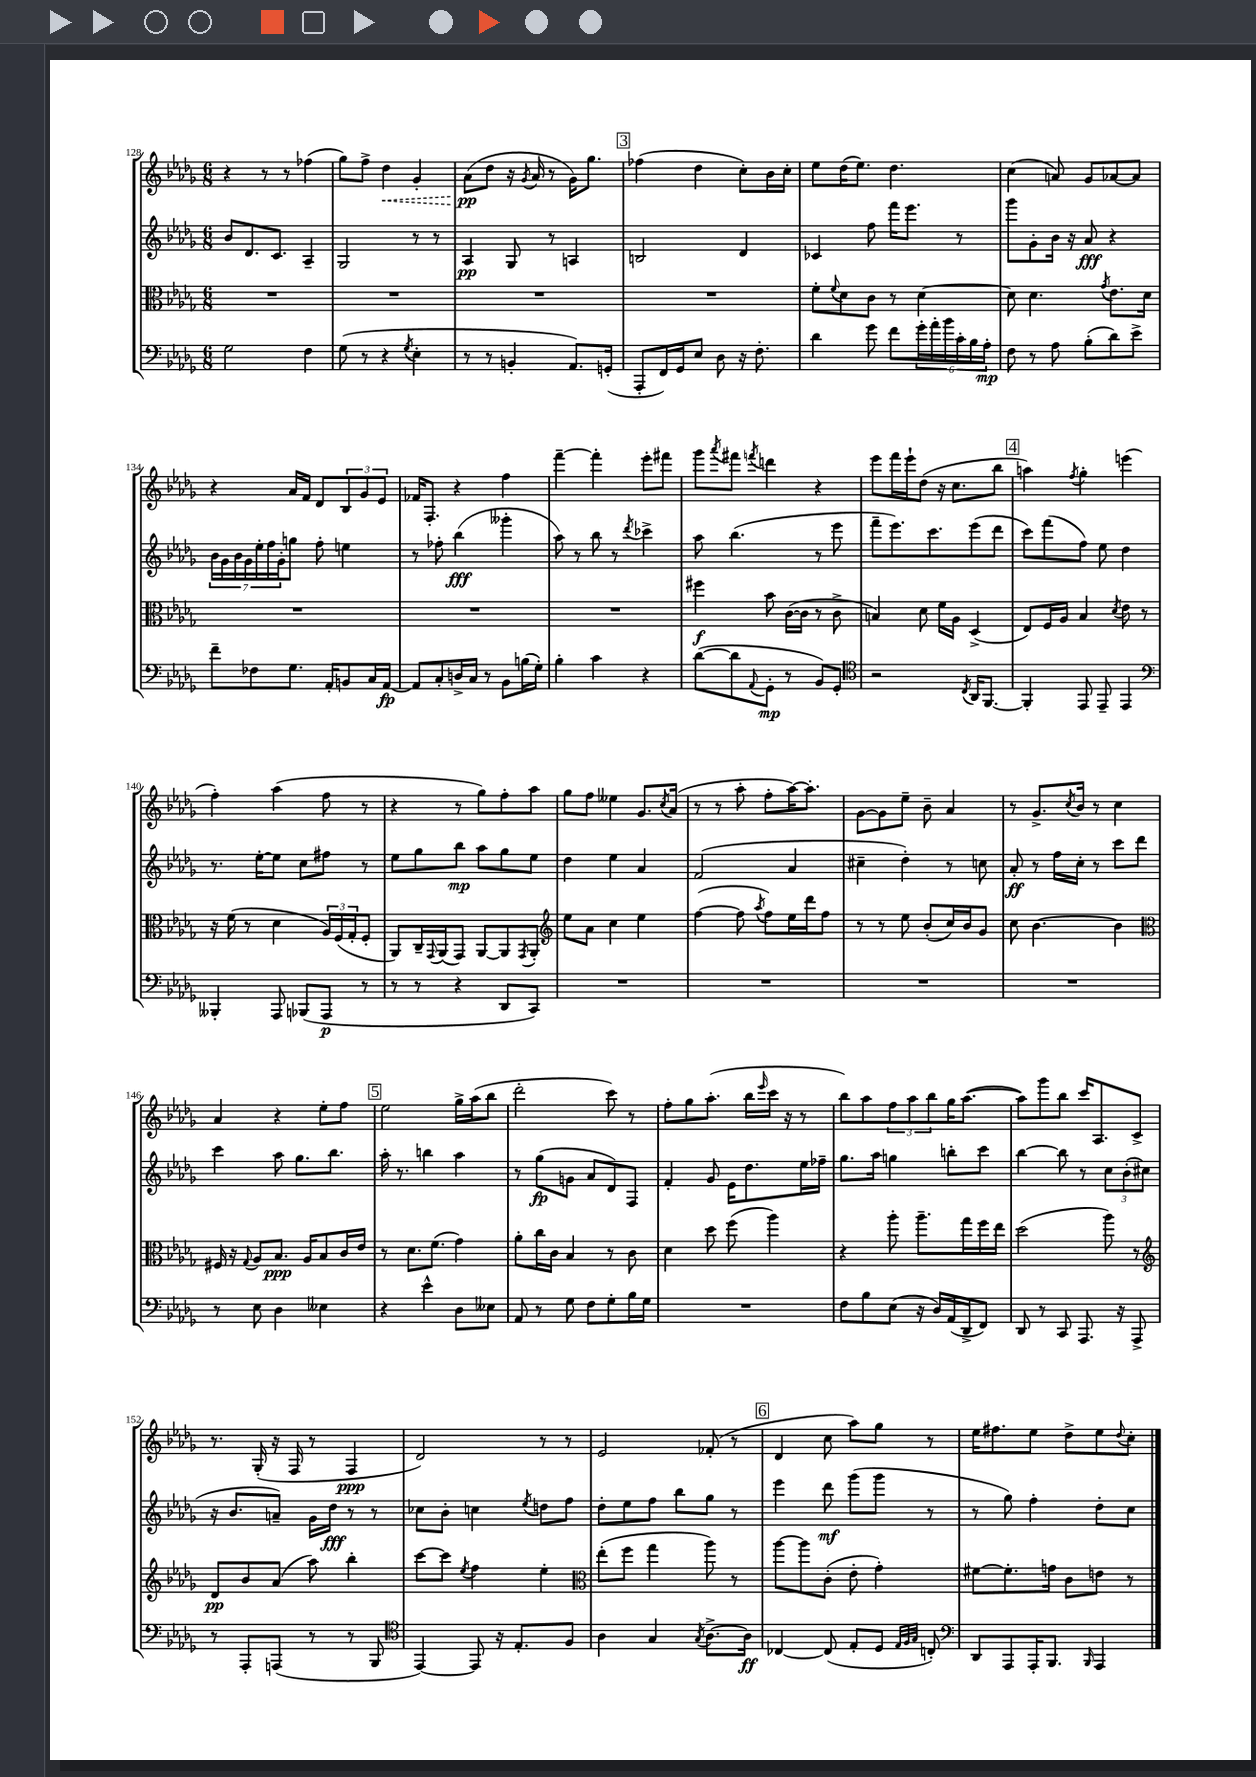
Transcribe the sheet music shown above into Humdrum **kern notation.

**kern	**dynam	**kern	**dynam	**kern	**dynam	**kern	**dynam
*part4	*part4	*part3	*part3	*part2	*part2	*part1	*part1
*staff4	*staff4	*staff3	*staff3	*staff2	*staff2	*staff1	*staff1
*clefF4	*	*clefC3	*	*clefG2	*	*clefG2	*
*k[b-e-a-d-g-]	*	*k[b-e-a-d-g-]	*	*k[b-e-a-d-g-]	*	*k[b-e-a-d-g-]	*
*M6/8	*	*M6/8	*	*M6/8	*	*M6/8	*
=128	=128	=128	=128	=128	=128	=128	=128
2G-\	.	2.r	.	8b-/L	.	4r	.
.	.	.	.	8.d-/	.	.	.
.	.	.	.	.	.	8r	.
.	.	.	.	8.c/J	.	.	.
.	.	.	.	.	.	8r	.
4F\	.	.	.	4A-~/	.	(4ff-X\	.
=129	=129	=129	=129	=129	=129	=129	=129
(8G-\	.	2.r	.	2G-/	.	8gg-\L)	.
8r	.	.	.	.	.	8ff^\J	.
!	!	!	!	!	!	!	!LO:HP:b
4r	.	.	.	.	.	4dd-\	<
8qG-/	.	.	.	.	.	.	.
4E-'\	.	.	.	8r	.	4g-'/	.
.	.	.	.	8r	.	.	.
=130	=130	=130	=130	=130	=130	=130	=130
8r	.	2.r	.	4A-/	pp	(8a-\L	pp
8r	.	.	.	.	.	8dd-\J	[
4BBn'/	.	.	.	8G-/	.	16r	.
.	.	.	.	.	.	8qg-/	.
.	.	.	.	.	.	16a-/	.
.	.	.	.	8r	.	8r	.
8.AA-/L)	.	.	.	4An/	.	16g-\KL)	.
.	.	.	.	.	.	8.gg-\J	.
(16GGn'/Jk	.	.	.	.	.	.	.
!!LO:REH:place=s1:t=3
=131	=131	=131	=131	=131	=131	=131	=131
8AAA-'/L	.	2.r	.	2Bn/	.	(4ff-X\	.
16FF/L)	.	.	.	.	.	.	.
16GG-/J	.	.	.	.	.	.	.
8E-/J	.	.	.	.	.	4dd-\	.
8D-\	.	.	.	.	.	.	.
16r	.	.	.	4d-/	.	8cc'\L)	.
8.F'\	.	.	.	.	.	.	.
.	.	.	.	.	.	16b-\L	.
.	.	.	.	.	.	16cc'\JJ	.
=132	=132	=132	=132	=132	=132	=132	=132
4d-\	.	8f'\L	.	4c-X/	.	8ee-\L	.
.	.	8qqf/	.	.	.	.	.
.	.	8d-\	.	.	.	(16dd-\K	.
.	.	.	.	.	.	8.ee-\J)	.
8g-\	.	8c\J	.	8ff\	.	.	.
8f\L	.	8r	.	16fff\KL	.	4.dd-\	.
.	.	.	.	8.eee-\J	.	.	.
24g-'\L	.	[4d-\	.	.	.	.	.
24a-'\	.	.	.	.	.	.	.
24b-\	.	.	.	.	.	.	.
24c'\	.	.	.	8r	.	.	.
24B-\	.	.	.	.	.	.	.
24A-'\JJ	mp	.	.	.	.	.	.
=133	=133	=133	=133	=133	=133	=133	=133
8F\	.	8d-\]	.	8ggg-\L	.	(4cc\	.
8r	.	4.d-\	.	8g-'\	.	.	.
8A-\	.	.	.	16b-\Jk	.	8an/)	.
.	.	.	.	16r	.	.	.
(8B-'\L	.	.	.	8a-/	fff	8g-/L	.
.	.	8qg-/	.	.	.	.	.
8d-\)	.	8.e-\L	.	4r	.	[8a-X/	.
8e-^\J	.	.	.	.	.	8a-/J]	.
.	.	16d-\Jk	.	.	.	.	.
!!LO:LB:g=z
=134	=134	=134	=134	=134	=134	=134	=134
8f~\L	.	2.r	.	28b-\LL	.	4r	.
.	.	.	.	28g-\	.	.	.
.	.	.	.	28b-\	.	.	.
.	.	.	.	28g-\	.	.	.
8F-X\	.	.	.	.	.	.	.
.	.	.	.	28ee-'\	.	.	.
.	.	.	.	28ff\	.	.	.
.	.	.	.	28g-'\J	.	.	.
8.G-\J	.	.	.	8ggn\J	.	16a-/LL	.
.	.	.	.	.	.	16f/JJ	.
.	.	.	.	8ff'\	.	8d-/L	.
16AA-'/KL	.	.	.	.	.	.	.
8BBn/	.	.	.	4een\	.	12B-/	.
.	.	.	.	.	.	12g-/	.
16C/L	.	.	.	.	.	.	.
.	.	.	.	.	.	12e-/J	.
[16AA-/JJ	fp	.	.	.	.	.	.
=135	=135	=135	=135	=135	=135	=135	=135
8AA-/L]	.	2.r	.	8r	.	16f-X/KL	.
.	.	.	.	.	.	8.F'/J	.
8C'/	.	.	.	8ff-X'\	.	.	.
16Dn^/L	.	.	.	(4bb-\	fff	4r	.
16C/JJ	.	.	.	.	.	.	.
8r	.	.	.	.	.	.	.
8BB-\L	.	.	.	4ggg--X'\	.	4ff\	.
(16Bn\L	.	.	.	.	.	.	.
16G-'\JJ)	.	.	.	.	.	.	.
=136	=136	=136	=136	=136	=136	=136	=136
4B-'\	.	2.r	.	8aa-\)	.	[4fff~\	.
.	.	.	.	8r	.	.	.
4c\	.	.	.	8bb-\	.	4fff'\]	.
.	.	.	.	8r	.	.	.
.	.	.	.	8qddd-/	.	.	.
4r	.	.	.	4ccc-X^\	.	8eee-'\L	.
.	.	.	.	.	.	8fff#X\J	.
=137	=137	=137	=137	=137	=137	=137	=137
([8d-\L	.	4ff#X\	f	8aa-\	.	8ggg-\L	.
.	.	.	.	.	.	8qaaa-/	.
8d-\]	.	.	.	(4.bb-\	.	8fff#X\J	.
8qqAA-/	.	.	.	.	.	8qfffn/	.
8GG-'\J	mp	8b-\	.	.	.	4dddn\	.
8r	.	([16c\LL	.	.	.	.	.
.	.	16c\JJ]	.	.	.	.	.
8BB-/L)	.	8r	.	8r	.	4r	.
8GG-'/J	.	8c^\	.	8eee-\	.	.	.
=138	=138	=138	=138	=138	=138	=138	=138
*clefC4	*	*	*	*	*	*	*
2r	.	4Bn/)	.	8fff~\L	.	8eee-\L	.
.	.	.	.	8.eee-\)	.	16fff\L	.
.	.	.	.	.	.	16eee-`\J	.
.	.	8d-\	.	.	.	(8dd-\J	.
.	.	.	.	8.ccc\	.	.	.
.	.	16f\LL	.	.	.	16r	.
.	.	16A-\JJ	.	.	.	8.cc\L	.
8qC/	.	.	.	.	.	.	.
16AA-/KL	.	(4D-^/	.	(8eee-\	.	.	.
[8.FF/J	.	.	.	.	.	.	.
.	.	.	.	8ddd-\J	.	8bb-\J	.
!!LO:REH:place=s1:t=4
=139	=139	=139	=139	=139	=139	=139	=139
4FF'/]	.	8E-/L)	.	8ccc\L)	.	4aan\)	.
.	.	16F/L	.	(8fff\	.	.	.
.	.	16A-/JJ	.	.	.	.	.
.	.	.	.	.	.	8qff/	.
8EE-/	.	4B-/	.	8ff\J)	.	4gg-'\	.
8EE-~/	.	.	.	8ee-\	.	.	.
.	.	8qd-/	.	.	.	.	.
4EE-/	.	8e-\	.	4dd-\	.	(4eeen\	.
.	.	8r	.	.	.	.	.
!!LO:LB:g=z
=140	=140	=140	=140	=140	=140	=140	=140
*clefF4	*	*	*	*	*	*	*
4BBB--X'/	.	16r	.	8.r	.	4ff'\)	.
.	.	(16f\	.	.	.	.	.
.	.	8r	.	.	.	.	.
.	.	.	.	[16ee-'\KL	.	.	.
8AAA-/	.	4d-\	.	8ee-\J]	.	(4aa-\	.
(8BBB-X/L	.	.	.	8cc\L	.	.	.
8AAA-/J	p	24A-/LL)	.	8ff#X\J	.	8ff\	.
.	.	(24F/	.	.	.	.	.
.	.	24G-'/J	.	.	.	.	.
8r	.	8F'/J	.	8r	.	8r	.
=141	=141	=141	=141	=141	=141	=141	=141
8r	.	8AA-/L)	.	8ee-\L	.	4r	.
8r	.	16C~/L	.	8gg-\	.	.	.
.	.	8qqGG-/	.	.	.	.	.
.	.	(16AA-/J	.	.	.	.	.
4r	.	8GG-/J)	.	8bb-\J	mp	8r	.
.	.	[8AA-/L	.	8aa-\L	.	8gg-\L)	.
8DD-/L	.	8AA-/]	.	8gg-\	.	8ff'\	.
.	.	8qGG-/	.	.	.	.	.
8CC/J)	.	8AA-'/J	.	8ee-\J	.	8aa-\J	.
=142	=142	=142	=142	=142	=142	=142	=142
*	*	*clefG2	*	*	*	*	*
2.r	.	8ee-\L	.	4dd-\	.	8gg-\L	.
.	.	8a-\J	.	.	.	8ff\J	.
.	.	4cc\	.	4ee-\	.	4ee--X\	.
.	.	4ee-\	.	4a-/	.	8.g-/L	.
.	.	.	.	.	.	8qcc/	.
.	.	.	.	.	.	(16a-/Jk	.
=143	=143	=143	=143	=143	=143	=143	=143
2.r	.	([4ff\	.	(2f/	.	8r	.
.	.	.	.	.	.	8r	.
.	.	8ff\]	.	.	.	8aa-'\	.
.	.	8qaa-/	.	.	.	.	.
.	.	8ff\L)	.	.	.	8ff'\L	.
.	.	16ee-\L	.	4a-/	.	[16aa-\K)	.
.	.	16ddd-\J	.	.	.	8.aa-'\J]	.
.	.	8ff\J	.	.	.	.	.
=144	=144	=144	=144	=144	=144	=144	=144
2.r	.	8r	.	4cc#X~\	.	[8g-\L	.
.	.	8r	.	.	.	8g-\]	.
.	.	8ee-\	.	4dd-'\)	.	8ee-~\J	.
.	.	(8b-'/L	.	.	.	8b-~\	.
.	.	16cc/L)	.	8r	.	4a-/	.
.	.	16b-/J	.	.	.	.	.
.	.	8g-/J	.	8ccn\	.	.	.
=145	=145	=145	=145	=145	=145	=145	=145
2.r	.	8cc\	.	8a-'/	ff	8r	.
.	.	[4.b-\	.	8r	.	8.g-^/L	.
.	.	.	.	16ff\LL	.	.	.
.	.	.	.	.	.	8qcc/	.
.	.	.	.	16cc'\JJ	.	16b-/Jk	.
.	.	.	.	8r	.	8r	.
.	.	4b-\]	.	8ccc\L	.	4cc\	.
.	.	.	.	8ddd-\J	.	.	.
!!LO:LB:g=z
=146	=146	=146	=146	=146	=146	=146	=146
*	*	*clefC3	*	*	*	*	*
8r	.	16F#X/	.	4ccc\	.	4a-/	.
.	.	16r	.	.	.	.	.
.	.	8qqG-/	.	.	.	.	.
8E-\	.	8A-/L	.	.	.	.	.
4D-\	.	8.B-/J	ppp	8aa-\	.	4r	.
.	.	.	.	8.gg-\L	.	.	.
.	.	16A-/KL	.	.	.	.	.
4E--X\	.	8B-/	.	.	.	8ee-'\L	.
.	.	.	.	8.bb-\J	.	.	.
.	.	16c/L	.	.	.	8ff\J	.
.	.	16e-/JJ	.	.	.	.	.
!!LO:REH:place=s1:t=5
=147	=147	=147	=147	=147	=147	=147	=147
4r	.	8r	.	16aa-'\	.	2ee-\	.
.	.	.	.	8.r	.	.	.
.	.	8.d-\L	.	.	.	.	.
4e-^^\	.	.	.	4bbn\	.	.	.
.	.	(8.f\J	.	.	.	.	.
8D-\L	.	4g-\)	.	4aa-\	.	16gg-^\LL	.
.	.	.	.	.	.	(16aa-\J	.
8E--X\J	.	.	.	.	.	8bb-\J	.
=148	=148	=148	=148	=148	=148	=148	=148
8AA-/	.	8a-'\L	.	8r	.	2ddd-'\	.
8r	.	16cc\L	.	(8gg-\L	fp	.	.
.	.	16c\JJ	.	.	.	.	.
8G-\	.	4B-/	.	8gn\J	.	.	.
8F\L	.	.	.	8a-/L	.	.	.
8G-'\	.	8r	.	8d-/)	.	8ccc\)	.
16B-\L	.	8c\	.	8F/J	.	8r	.
16G-\JJ	.	.	.	.	.	.	.
=149	=149	=149	=149	=149	=149	=149	=149
2.r	.	4d-\	.	4f'/	.	8ff'\L	.
.	.	.	.	.	.	8gg-\	.
.	.	8dd-\	.	8g-/	.	(8.aa-'\J	.
.	.	(8ff\	.	16e-\KL	.	.	.
.	.	.	.	8.dd-\	.	16bb-\LL	.
.	.	.	.	.	.	16qqeee-/	.
.	.	4aa-\)	.	.	.	16ccc\JJ	.
.	.	.	.	.	.	16r	.
.	.	.	.	16ee-\L	.	8r	.
.	.	.	.	16ff-X~\JJ	.	.	.
=150	=150	=150	=150	=150	=150	=150	=150
8F\L	.	4r	.	8.gg-\L	.	8bb-\L)	.
8B-\	.	.	.	.	.	8aa-\	.
.	.	.	.	16aa-\Jk	.	.	.
(8E-\J	.	8aa-'\	.	4ggn\	.	12ff\	.
.	.	.	.	.	.	12aa-\	.
16r	.	8.aa-~\L	.	.	.	.	.
.	.	.	.	.	.	12bb-\	.
16D-/LL)	.	.	.	.	.	.	.
(16AA-/	.	.	.	8bbn'\L	.	16gg-\K	.
16DD-^/J	.	16gg-\L	.	.	.	([8.aa-\J	.
8FF/J)	.	16ff\	.	8ccc\J	.	.	.
.	.	16ee-\JJ	.	.	.	.	.
=151	=151	=151	=151	=151	=151	=151	=151
8DD-/	.	(2dd-\	.	[4bb-\	.	8aa-\L])	.
8r	.	.	.	.	.	8ggg-\	.
8CC/	.	.	.	8bb-\]	.	8bb-\J	.
8.AAA-/	.	.	.	8r	.	16ccc/KL	.
.	.	.	.	.	.	8.A-/	.
.	.	8aa-\)	.	12cc\L	.	.	.
16r	.	.	.	.	.	.	.
.	.	.	.	(12b-'\	.	.	.
8AAA-^/	.	8r	.	.	.	8c^/J	.
.	.	.	.	12cc#X\J	.	.	.
!!LO:LB:g=z
=152	=152	=152	=152	=152	=152	=152	=152
*	*	*clefG2	*	*	*	*	*
8r	.	8d-/L	pp	16r	.	8.r	.
.	.	.	.	8.b-/L	.	.	.
8AAA-'/L	.	8b-/	.	.	.	.	.
.	.	.	.	.	.	(16G-'/	.
(8AAAn/J	.	(8a-/J	.	8an~/J)	.	16r	.
.	.	.	.	.	.	16F/	.
8r	.	8aa-\)	.	16g-\LL	.	8r	.
.	.	.	.	16dd-\JJ	fff	.	.
8r	.	4bb-'\	.	8r	.	4F/	ppp
8BBB-/	.	.	.	8r	.	.	.
=153	=153	=153	=153	=153	=153	=153	=153
*clefC4	*	*	*	*	*	*	*
[4EE-/)	.	[8ccc\L	.	8cc-X\L	.	2d-/)	.
.	.	8ccc\J]	.	8b-'\J	.	.	.
.	.	8qee-/	.	.	.	.	.
8EE-/]	.	4ff\	.	4ccn\	.	.	.
16r	.	.	.	.	.	.	.
8.E-'/L	.	.	.	.	.	.	.
.	.	.	.	8qee-/	.	.	.
.	.	4ee-'\	.	8ddn\L	.	8r	.
8F/J	.	.	.	8ff\J	.	8r	.
=154	=154	=154	=154	=154	=154	=154	=154
*	*	*clefC3	*	*	*	*	*
4A-\	.	(8ee-'\L	.	8dd-'\L	.	2e-/	.
.	.	8ff\J	.	8ee-\	.	.	.
4G-/	.	4gg-\	.	8ff\J	.	.	.
.	.	.	.	8bb-\L	.	.	.
8qG-/	.	.	.	.	.	.	.
[8.A-^\L	.	8aa-\)	.	8gg-\J	.	(8f-X'/	.
.	.	8r	.	8r	.	8r	.
16A-\Jk]	ff	.	.	.	.	.	.
!!LO:REH:place=s1:t=6
=155	=155	=155	=155	=155	=155	=155	=155
[4C-X/	.	[8aa-\L	.	4eee-\	.	4d-/	.
.	.	8aa-\]	.	.	.	.	.
(8C-/]	.	(8c'\J	.	8ddd-\	mf	8cc\	.
8E-'/L	.	8e-'\	.	(8ggg-\L	.	8aa-\L)	.
8D-/J	.	4g-'\)	.	8ggg-\J	.	8gg-\J	.
32qqE-/LLL	.	.	.	.	.	.	.
32qqF/	.	.	.	.	.	.	.
32qqG-/JJJ	.	.	.	.	.	.	.
8Cn'/)	.	.	.	8r	.	8r	.
=156	=156	=156	=156	=156	=156	=156	=156
*clefF4	*	*	*	*	*	*	*
8DD-/L	.	[8f#X\L	.	8r	.	16ee-\KL	.
.	.	.	.	.	.	8.ff#X\	.
8AAA-/	.	8.f#'\]	.	8gg-\)	.	.	.
16AAA-'/K	.	.	.	4ff'\	.	8ee-\J	.
8.BBB-/J	.	16gn\Jk	.	.	.	.	.
.	.	8c\L	.	.	.	8dd-^\L	.
16qqBBB-/	.	.	.	.	.	.	.
4AAA-/	.	8en\J	.	8dd-'\L	.	8ee-\	.
.	.	.	.	.	.	8qqdd-/	.
.	.	8r	.	8cc\J	.	8cc'\J	.
==	==	==	==	==	==	==	==
*-	*-	*-	*-	*-	*-	*-	*-
